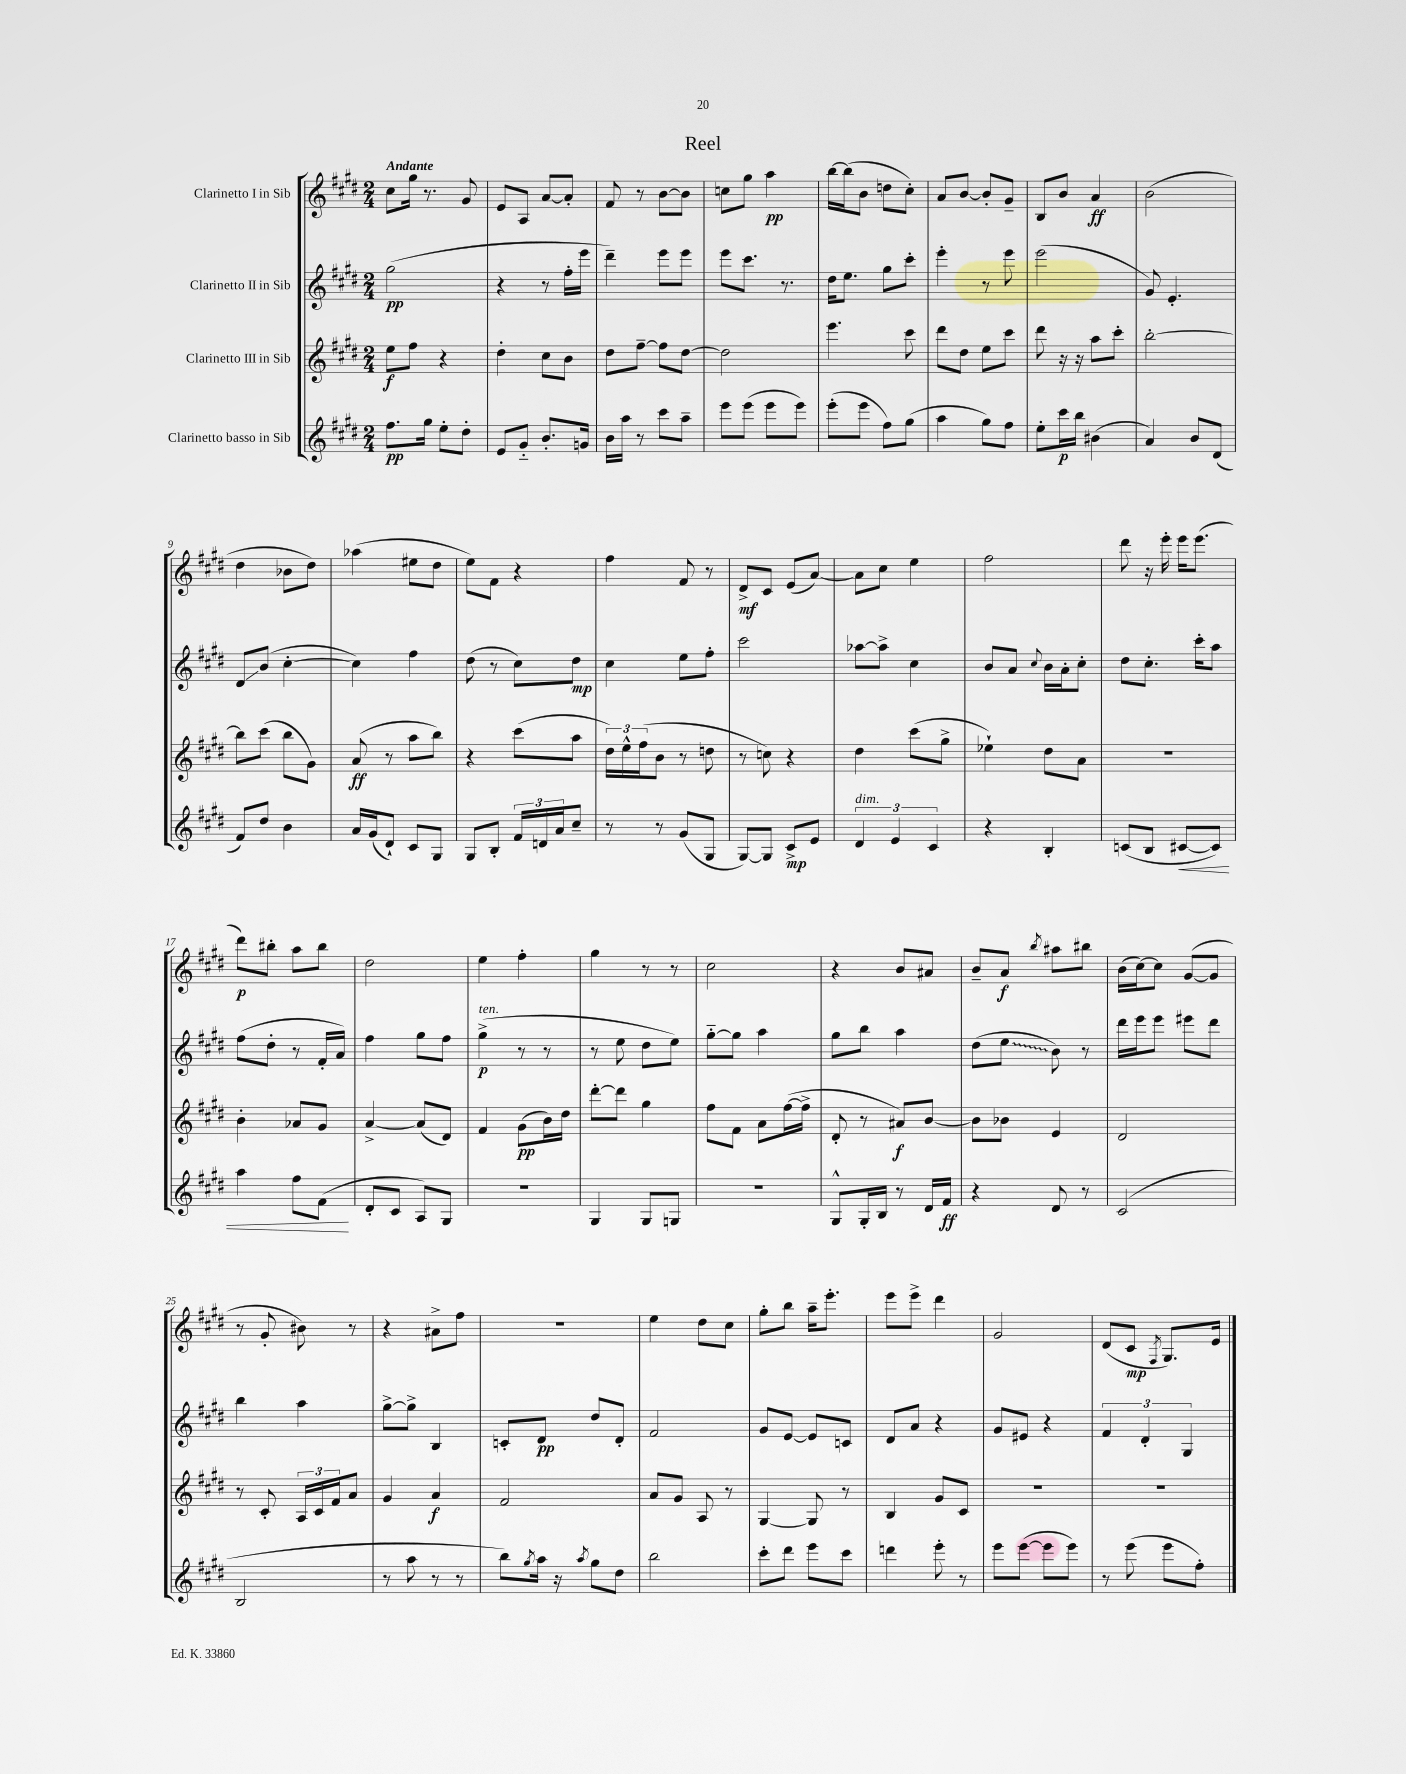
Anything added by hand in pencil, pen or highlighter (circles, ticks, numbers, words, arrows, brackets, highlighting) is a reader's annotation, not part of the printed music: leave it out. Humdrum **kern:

**kern	**kern	**kern	**kern
*staff4	*staff3	*staff2	*staff1
*clefG2	*clefG2	*clefG2	*clefG2
*k[f#c#g#d#]	*k[f#c#g#d#]	*k[f#c#g#d#]	*k[f#c#g#d#]
*M2/4	*M2/4	*M2/4	*M2/4
8.ff#\L	8ee\L	(2gg#\	8cc#\L
.	8ff#\J	.	16gg#\Jk
16gg#\Jk	.	.	8.r
8ee'\L	4r	.	.
8dd#'\J	.	.	8g#/
=	=	=	=
8e/L	4dd#'\	4r	8e/L
8g#'~/J	.	.	8A/J
8.b'/L	8cc#\L	8r	[8a/L
.	8b\J	16ff#'\LL	8a'/]J
16g/Jk	.	16eee\JJ	.
=	=	=	=
16b\LL	8dd#\L	4ddd#~\)	8f#/
16aa\JJ	.	.	.
8r	[8ff#~\J	.	8r
8ccc#\L	8ff#\]L	8eee\L	[8b\L
8aa~\J	[8dd#\J	8eee\J	8b\]J
=	=	=	=
8eee\L	2dd#\]	8eee\L	8cc\L
(8eee\J	.	8.ccc#\J	8gg#\J
8eee\L	.	.	4aa\
.	.	8.r	.
8eee\J)	.	.	.
=	=	=	=
(8eee'\L	4.eee\	16dd#\LK	[16bb\LL
.	.	8.ee\J	(16bb\]J
8eee\J	.	.	8b\J
8ff#\L)	.	8gg#\L	8dd\L
(8gg#\J	8ccc#\	8ccc#'\J	8cc#'\J)
=	=	=	=
4aa\	8ddd#\L	4eee'\	8a/L
.	8dd#\J	.	[8b/J
8gg#\L)	8ee\L	8r	8b'/]L
8ff#\J	8ccc#\J	8eee\	8g#~/J
=	=	=	=
8ee'\L	8ddd#\	(2eee\	8B/L
16ccc#\L	16r	.	8b/J
16bb\JJ	16r	.	.
(4b#\	8aa\L	.	4a/
.	8ccc#'\J	.	.
=	=	=	=
4a/)	[2bb'\	8g#/)	(2b\
.	.	4.e'/	.
8b/L	.	.	.
(8d#/J	.	.	.
=	=	=	=
8f#/L)	8bb\]L	8d#/L	4dd#\
8dd#/J	(8ccc#\J	(8b/J	.
4b\	8bb\L	[4cc#'\	8b-\L
.	8g#\J)	.	8dd#\J)
=	=	=	=
16a/LL	(8a/	4cc#\])	(4aa-\
(16g#/J	.	.	.
8d#`/J)	8r	.	.
8c#/L	8aa\L	4ff#\	8ee#\L
8G#/J	8bb\J)	.	8dd#\J
=	=	=	=
8G#/L	4r	(8dd#\	8ee\L)
8B'/J	.	8r	8f#\J
24f#/LL	(8ccc#\L	8cc#\L)	4r
24d/	.	.	.
24a/J	.	.	.
8cc#~/J	8aa\J	8dd#\J	.
=	=	=	=
8r	24dd#\LL)	4cc#\	4ff#\
.	24ee^^\	.	.
.	(24ff#\J	.	.
8r	8b\J	.	.
(8g#/L	8r	8ee\L	8f#/
8G#/J	8dd\	8ff#'\J	8r
=	=	=	=
[8G#/L)	8r	2ccc#\	8d#^/L
8G#/]J	8cc\)	.	8c#/J
8c#^/L	4r	.	(8e/L
8e/J	.	.	[8a/J)
=	=	=	=
6d#/	4dd#\	[8aa-\L	8a\]L
.	.	8aa-^\]J	8cc#\J
6e/	.	.	.
.	(8ccc#\L	4cc#\	4ee\
6c#/	.	.	.
.	8gg#^\J	.	.
=	=	=	=
4r	4ee-`\)	8b/L	2ff#\
.	.	8a/J	.
.	.	8qqcc#/	.
4B'/	8dd#\L	16b\LL	.
.	.	16a'\J	.
.	8a\J	8cc#'\J	.
=	=	=	=
(8c/L	2r	8dd#\L	8ddd#\
8B/J	.	8.cc#'\J	16r
.	.	.	16eee'\
[8c#/L	.	.	16eee\LK
.	.	16ccc#'\LK	(8.eee\J
8c#/]J)	.	8aa\J	.
=	=	=	=
4aa\	4b'\	(8ff#\L	8ddd#\L)
.	.	8dd#'\J	8bb#'\J
8ff#\L	8a-/L	8r	8aa\L
(8f#\J	8g#/J	16f#'/LL	8bb#\J
.	.	16a/JJ)	.
=	=	=	=
8d#'/L	[4a^/	4ff#\	2dd#\
8c#/J	.	.	.
8A/L)	(8a/]L	8gg#\L	.
8G#/J	8d#/J)	8ff#\J	.
=	=	=	=
2r	4f#/	(4gg#^\	4ee\
.	(8g#\L	8r	4ff#'\
.	16b\L)	8r	.
.	16dd#\JJ	.	.
=	=	=	=
4G#/	[8ddd#'\L	8r	4gg#\
.	8ddd#\]J	8ee\	.
8G#/L	4gg#\	8dd#\L	8r
8G/J	.	8ee\J)	8r
=	=	=	=
2r	8ff#\L	[8gg#'~\L	2cc#\
.	8f#\J	8gg#\]J	.
.	8a\L	4aa\	.
.	([16ff#\L	.	.
.	16ff#^\]JJ	.	.
=	=	=	=
8G#^^/L	8d#'/	8gg#\L	4r
16G#'/L	8r	8bb\J	.
16B/JJ	.	.	.
8r	8a#/L)	4aa\	8b/L
16d#/LL	[8b/J	.	8a#/J
16f#/JJ	.	.	.
=	=	=	=
4r	8b\]L	(8dd#\L	8b~/L
.	8b-\J	8ee\J	8a/J
.	.	.	8qbb/
8d#/	4e/	8b\)	8aa#\L
8r	.	8r	8bb#\J
=	=	=	=
(2c#/	2d#/	16ddd#\LL	(16b\LL
.	.	16eee\J	[16cc#\J)
.	.	8eee\J	8cc#\]J
.	.	8eee#\L	([8g#/L
.	.	8ddd#\J	8g#/]J
=	=	=	=
2B/	8r	4bb\	8r
.	8c#'/	.	8g#'/
.	24A/LL	4aa\	8b#\)
.	24c#/	.	.
.	24f#/J	.	.
.	8a/J	.	8r
=	=	=	=
8r	4g#/	[8gg#^\L	4r
8aa\	.	8gg#^\]J	.
8r	4a/	4B/	8a#^\L
8r	.	.	8ff#\J
=	=	=	=
8bb\L)	2f#/	8c'/L	2r
8qgg#/	.	.	.
16aa\Jk	.	8d#/J	.
16r	.	.	.
8qaa/	.	.	.
8gg#\L	.	8dd#/L	.
8dd#\J	.	8d#'/J	.
=	=	=	=
2bb\	8a/L	2f#/	4ee\
.	8g#/J	.	.
.	8A/	.	8dd#\L
.	8r	.	8cc#\J
=	=	=	=
8ccc#'\L	[4G#/	8g#/L	8gg#'\L
8ddd#\J	.	[8e/J	8bb\J
8eee\L	8G#/]	8e/]L	16aa~\LK
.	.	.	8.eee'\J
8ccc#\J	8r	8c/J	.
=	=	=	=
4ddd\	4B/	8d#/L	8eee\L
.	.	8a/J	8eee^\J
8eee'\	8g#/L	4r	4ddd#\
8r	8c#/J	.	.
=	=	=	=
8eee\L	2r	8g#/L	2g#/
([8eee\J	.	8e#/J	.
8eee\]L	.	4r	.
8eee\J)	.	.	.
=	=	=	=
8r	2r	6f#/	(8d#/L
(8eee\	.	.	8c#/J
.	.	6d#'/	.
.	.	.	8qF#/
8eee\L	.	.	8.G#/L)
.	.	6G#/	.
8ff#'\J)	.	.	.
.	.	.	16e/Jk
==	==	==	==
*-	*-	*-	*-
